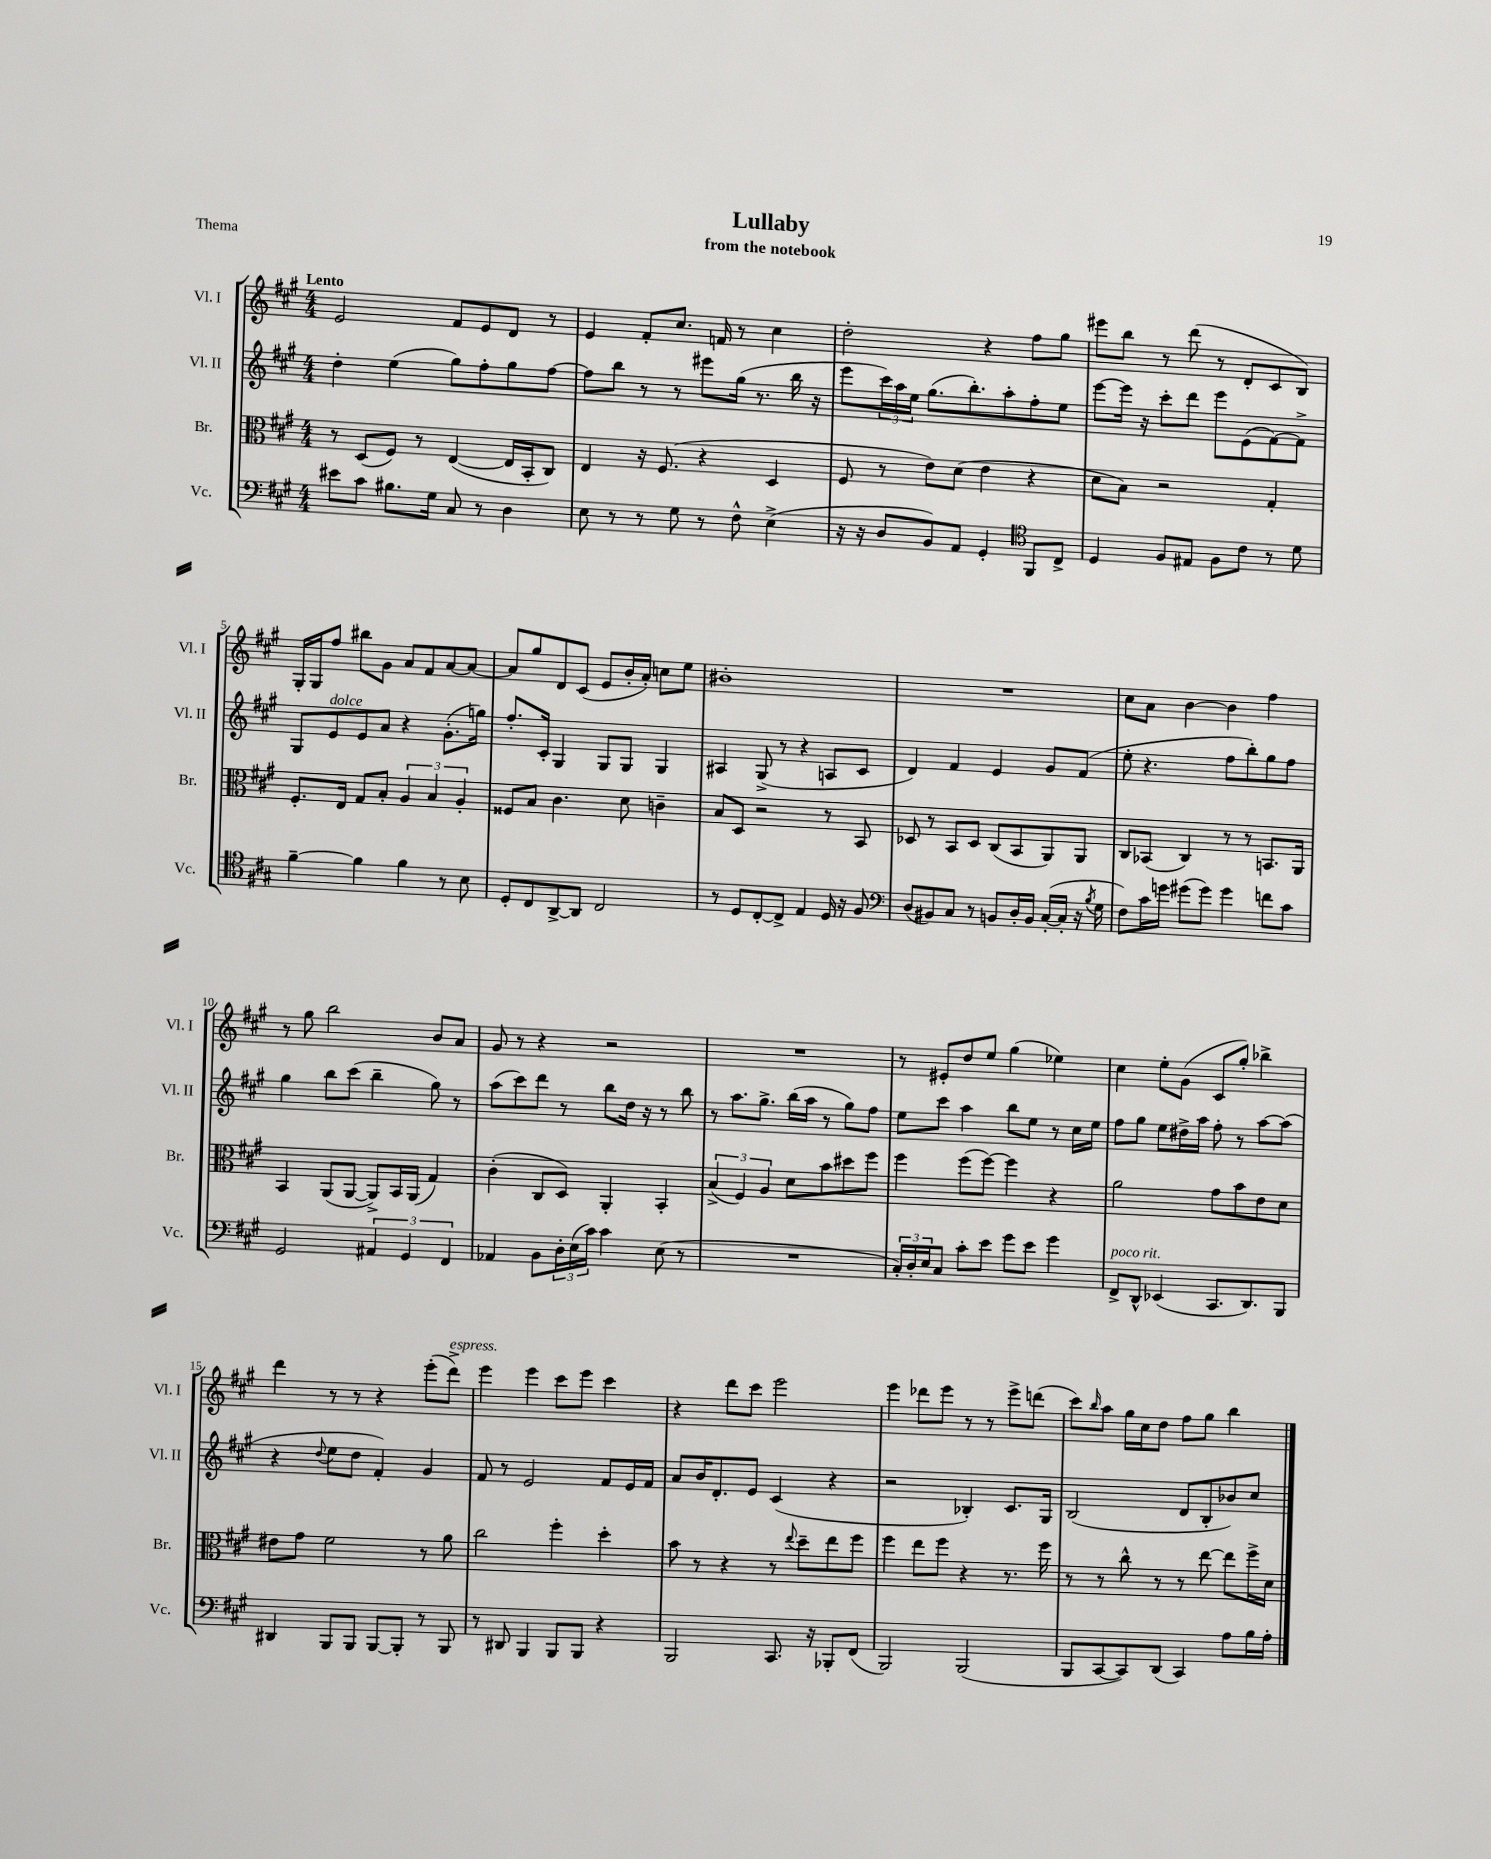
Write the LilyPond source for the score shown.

\header { title = "Lullaby" subtitle = "from the notebook" piece = "Thema" }
<<
\new StaffGroup <<
\new Staff = "s0" \with { instrumentName = "Vl. I" shortInstrumentName = "Vl. I" } {
    \clef treble \key a \major \numericTimeSignature \time 4/4 \tempo "Lento"
    e'2 fis'8 e'8 d'8 r8 |
    e'4 fis'8-. cis''8. f'16 r8 cis''4 |
    d''2-. r4 fis''8 gis''8 |
    eis'''8 b''8 r8 d'''8( r8 d'8-. cis'8 b8) |
    gis16-. gis16 fis''8 bis''8 gis'8 a'8 fis'8 a'8~ a'8~ |
    a'8 gis''8 d'8 cis'8( e'8 b'16-. a'16-.) c''8 e''8 |
    bis'1-. |
    R1 |
    cis''8 a'8 b'4~ b'4 fis''4 |
    r8 gis''8 b''2 b'8 a'8 |
    gis'8 r8 r4 r2 |
    R1 |
    r8 eis'8-. d''8 e''8 gis''4( ees''4) |
    cis''4 e''8-. gis'8( cis'8 gis''8-.) bes''4-> |
    d'''4 r8 r8 r4 e'''8-.( d'''8->^\markup { \italic "espress." }) |
    e'''4 e'''4 cis'''8 e'''8 cis'''4 |
    r4 d'''8 cis'''8 e'''2 |
    e'''4 des'''8 e'''8 r8 r8 e'''8-> d'''8( |
    cis'''8) \grace { b''16 } a''8 gis''16 cis''16 d''8 fis''8 gis''8 b''4 \bar "|." |
}
\new Staff = "s1" \with { instrumentName = "Vl. II" shortInstrumentName = "Vl. II" } {
    \clef treble \key a \major \numericTimeSignature \time 4/4
    d''4-. e''4( gis''8) fis''8-. gis''8 fis''8~ |
    fis''8 b''8 r8 r8 eis'''8 gis''16( r8. b''16 r16 |
    e'''8 \tuplet 3/2 { cis'''16) a''16 e''16 } gis''8.( b''8.-.) a''8-. fis''8-. e''8 |
    e'''8~ e'''16 r16 cis'''8-. d'''8 e'''8 e'8( fis'8~) fis'8-> |
    gis8 e'8^\markup { \italic "dolce" } e'8 a'8 r4 gis'8.-.( g''16) |
    fis''8.-. cis'16-. gis4 gis8 gis8 gis4 |
    ais4 gis8->( r8 r4 a8 cis'8 |
    d'4) fis'4 e'4 gis'8 fis'8( |
    e''8-. r4. fis''8 b''8-.) gis''8 fis''8 |
    gis''4 b''8 cis'''8( b''4-- gis''8) r8 |
    a''8( cis'''8) d'''8 r8 b''8 d''16 r16 r8 b''8 |
    r8 a''8. gis''8.-> b''16( a''16 r8 gis''8) fis''8 |
    e''8 cis'''8 a''4 b''8 e''8 r8 cis''16 e''16 |
    fis''8 gis''8 e''8 dis''16-> a''16 fis''8-. r8 a''8~ a''8( |
    r4 \appoggiatura { d''8 } e''8 d''8 fis'4-.) gis'4 |
    fis'8 r8 e'2 fis'8 e'16 fis'16 |
    a'8 b'16 d'8.-. e'8 cis'4( r4 |
    r2 bes4-.) cis'8. gis16 |
    b2( d'8 b8-. bes'8) cis''8 \bar "|." |
}
\new Staff = "s2" \with { instrumentName = "Br." shortInstrumentName = "Br." } {
    \clef alto \key a \major \numericTimeSignature \time 4/4
    r8 d8( fis8) r8 e4~( e16 b,16-. cis8) |
    e4 r16 fis8.( r4 d4 |
    fis8 r8 e'8) d'8( e'4 r4 |
    d'8 b8) r2 gis4-. |
    fis8.-. e16 gis8 b8-. \tuplet 3/2 { a4 b4 a4-. } |
    fisis8 b8 cis'4. d'8 c'4-- |
    b8 d8 r2 r8 b,8 |
    des8 r8 b,8 des8 cis8( b,8 a,8) a,8 |
    cis8 bes,8( cis4) r8 r8 b,8. a,16 |
    b,4 a,8( a,8~ a,8->) b,16 a,16( gis4) |
    cis'4-.( cis8 d8) a,4-. b,4-. |
    \tuplet 3/2 { b4->( fis4) a4 } d'8 b'8 dis''8 fis''8 |
    fis''4 fis''8( fis''8~) fis''4 r4 |
    a'2 gis'8 b'8 e'8 d'8 |
    eis'8 gis'8 fis'2 r8 a'8 |
    cis''2 fis''4-. d''4-. |
    b'8 r8 r4 r8 \appoggiatura { e''8 } d''8-- e''8 fis''8 |
    fis''4 e''8 fis''8 r4 r8. fis''16 |
    r8 r8 cis''8-^ r8 r8 e''8~ e''8 fis''16-> d'16 \bar "|." |
}
\new Staff = "s3" \with { instrumentName = "Vc." shortInstrumentName = "Vc." } {
    \clef bass \key a \major \numericTimeSignature \time 4/4
    eis'8 cis'8 bis8. gis16 cis8 r8 d4 |
    e8 r8 r8 gis8 r8 fis8-^ e4->( |
    r16 r16 d8 b,8) a,8 gis,4-. \clef tenor fis,8 cis8-> |
    d4 fis8 eis8 fis8 cis'8 r8 d'8 |
    fis'4~-- fis'4 fis'4 r8 b8 |
    d8-. cis8 a,8~-> a,8 cis2 |
    r8 d8 cis8~-. cis8-> e4 d16 r16 fis8 |
    \clef bass d8( bis,8) cis8 r8 b,8 d16-. b,16 cis16~-.( cis16-. r16 \acciaccatura { b8 } gis16 |
    fis8) cis'16 g'16 gis'8( gis'8) gis'4 f'8 cis'8 |
    gis,2 \tuplet 3/2 { ais,4 gis,4 fis,4 } |
    aes,4 b,8 \tuplet 3/2 { d16-. e16( cis'16) } cis'4 e8( r8 |
    R1 |
    \tuplet 3/2 { cis16-.) d16-. e16 } cis8 cis'8-. e'8 gis'8 e'8 gis'4 |
    fis,8->^\markup { \italic "poco rit." } d,8-^ ees,4( cis,8. d,8.) b,,8 |
    dis,4 b,,8 b,,8 b,,8~ b,,8-. r8 b,,8 |
    r8 dis,8 b,,4 b,,8 b,,8 r4 |
    b,,2 cis,8. r16 bes,,8-. fis,8( |
    b,,2) b,,2( |
    b,,8 cis,8~ cis,8) d,8( cis,4) a8 b16 a16-. \bar "|." |
}
>>
>>
